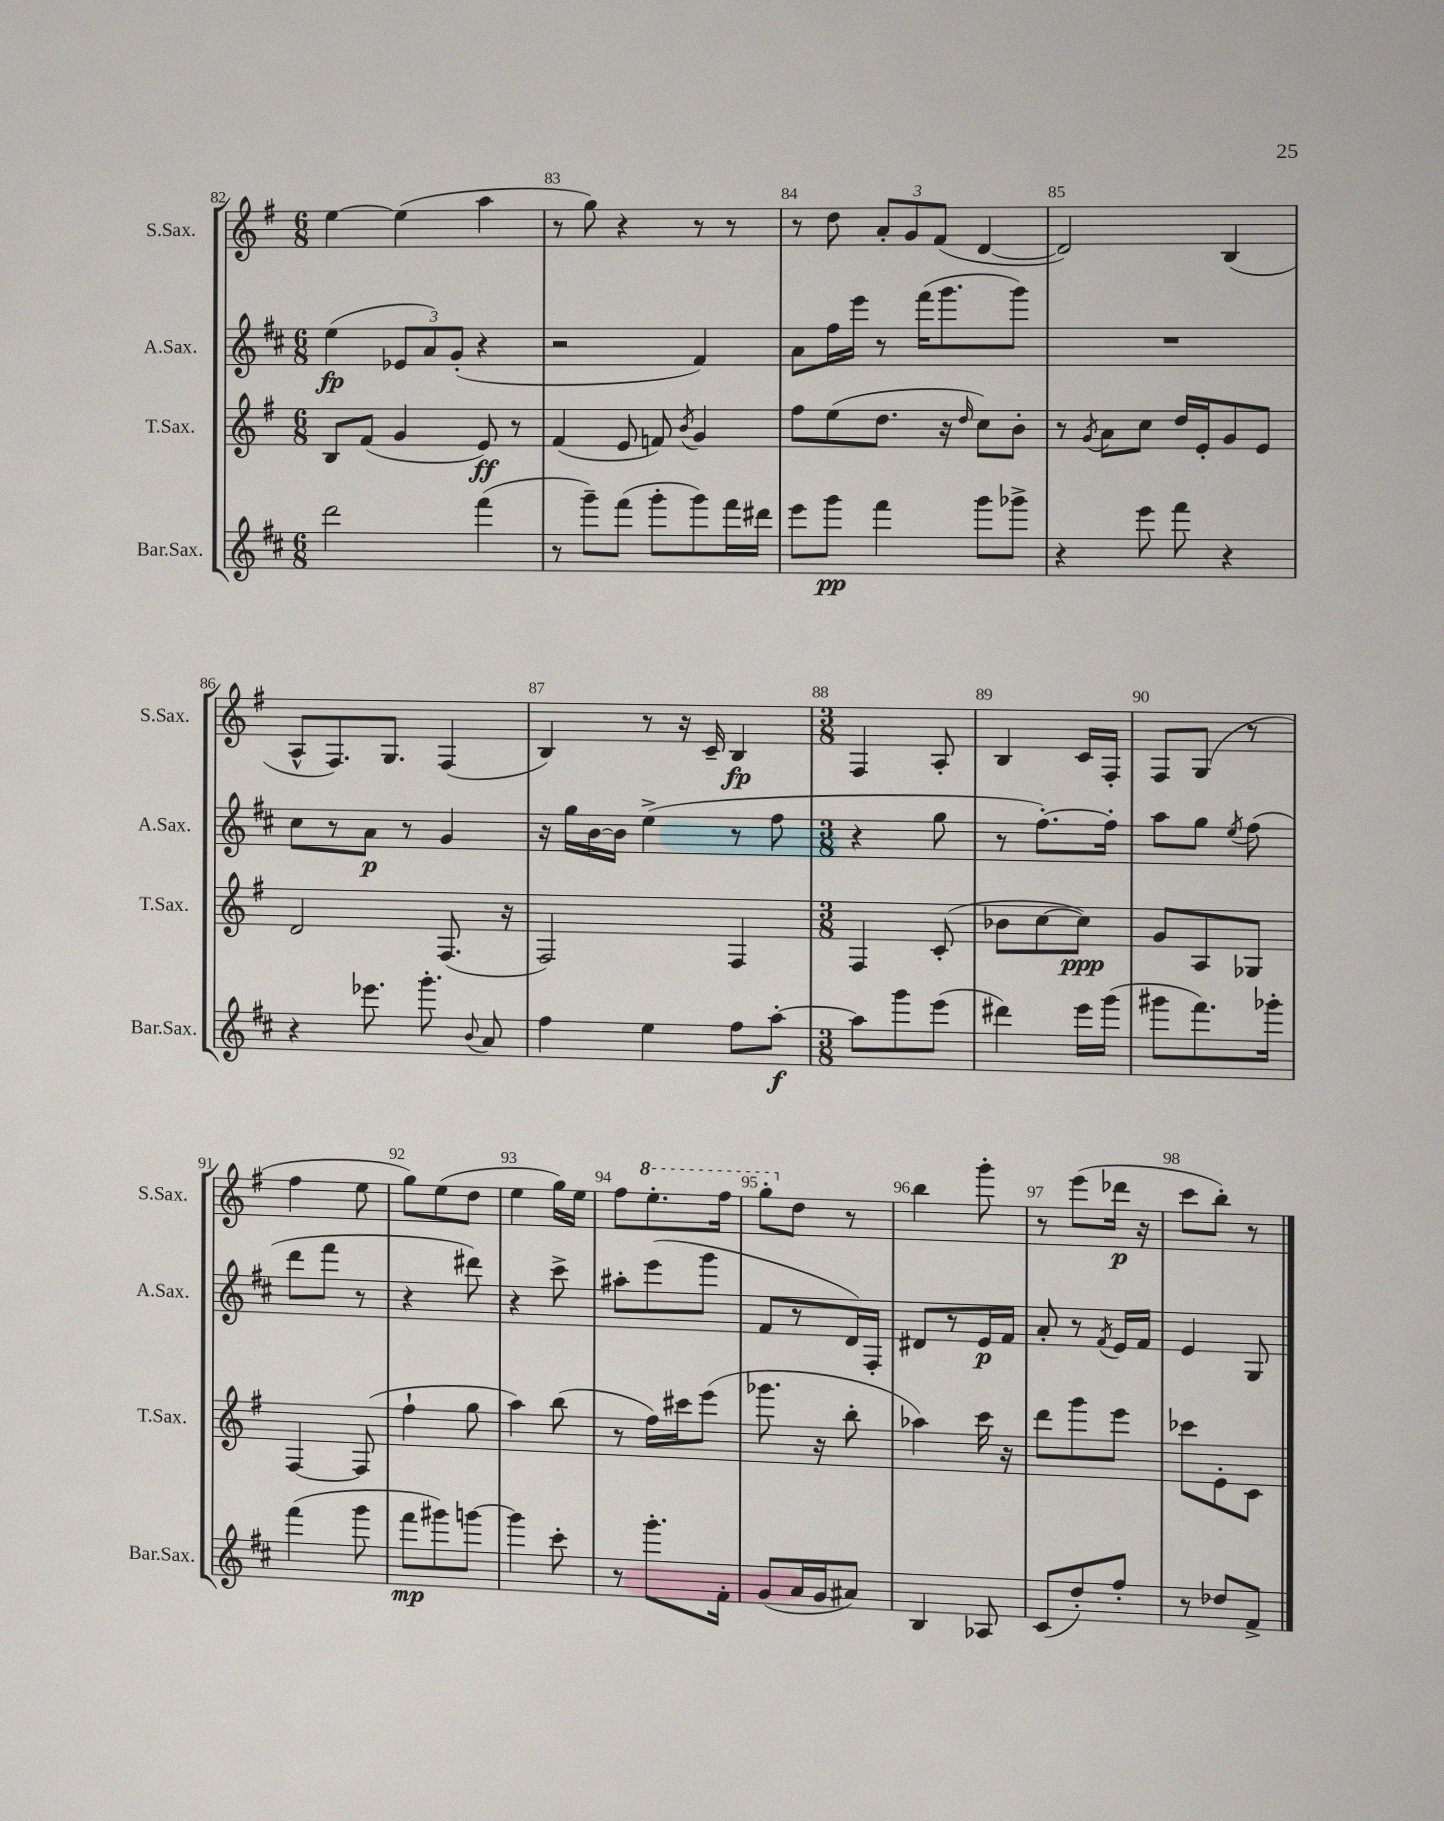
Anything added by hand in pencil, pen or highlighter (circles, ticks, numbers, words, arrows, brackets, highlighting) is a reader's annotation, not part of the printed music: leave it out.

**kern	**kern	**kern	**kern
*staff4	*staff3	*staff2	*staff1
*clefG2	*clefG2	*clefG2	*clefG2
*k[f#c#]	*k[f#]	*k[f#c#]	*k[f#]
*M6/8	*M6/8	*M6/8	*M6/8
2ddd	8B	(4ee	[4ee
.	(8f#	.	.
.	4g	12e-	(4ee]
.	.	12a)	.
.	.	(12g'	.
(4fff#	8e)	4r	4aa
.	8r	.	.
=	=	=	=
8r	(4f#	2r	8r
8ggg~)	.	.	8gg)
(8fff#	8e	.	4r
8ggg'	8f)	.	.
.	8qb	.	.
8ggg)	4g	4f#)	8r
16fff#	.	.	8r
16ddd#	.	.	.
=	=	=	=
8eee	8ff#	8a	8r
8ggg	(8ee	16ff#	8dd
.	.	16eee	.
4fff#	8.dd	8r	12a'
.	.	.	12g
.	.	(16fff#	.
.	.	.	(12f#
.	16r	8.ggg	.
.	16qqdd	.	.
8ggg	8cc)	.	[4d
8ggg-^	8b'	8ggg)	.
=	=	=	=
4r	8r	2.r	2d])
.	8qg	.	.
.	8a	.	.
8eee	8cc	.	.
8fff#	16dd	.	.
.	16e'	.	.
4r	8g	.	(4B
.	8e	.	.
=	=	=	=
4r	2d	8cc#	8A^^
.	.	8r	8.F#)
8.eee-	.	8a	.
.	.	.	8.G
.	.	8r	.
8.ggg'	.	.	.
.	(8.F#	4g	(4F#
8qqb	.	.	.
8a	.	.	.
.	16r	.	.
=	=	=	=
4ff#	2F#)	16r	4B)
.	.	16gg	.
.	.	[16b	.
.	.	16b]	.
4ee	.	(4ee^	8r
.	.	.	16r
.	.	.	16c~
8ff#	4F#	8r	4B
[8aa'	.	8ff#	.
=	=	=	=
*M3/8	*M3/8	*M3/8	*M3/8
8aa]	4F#	4r	4F#
8ggg	.	.	.
(8eee	(8c'	8gg	8A'
=	=	=	=
4ddd#)	8b-	8r	4B
.	[8cc	[8.ff#')	.
16eee	8cc])	.	16c
(16ggg	.	16ff#']	16F#'
=	=	=	=
8ggg#	8g	8aa	8F#
8.fff#)	8A	8gg	(8G
.	.	8qee	.
.	8G-	(8ff#	8r
16ggg-'	.	.	.
=	=	=	=
(4fff#	[4F#	8ddd	4ff#
.	.	8fff#	.
8ggg	(8F#]	8r	8ee
=	=	=	=
8fff#	4ff#`	4r	8gg)
8ggg#)	.	.	(8ee
[8ggg	8gg	8ddd#)	8dd
=	=	=	=
4ggg]	4aa)	4r	4ee
8ccc#'	(8bb	8ccc#^	16gg)
.	.	.	16ee
=	=	=	=
8r	8r	8aa#'	8ff#
8.ggg'	16ff#)	(8eee	8.eee'
.	16ccc#	.	.
.	(8eee	8ggg	.
16f#'	.	.	16fff#
=	=	=	=
(8g	8.ggg-	8f#	8ggg'
16a	.	8r	8dd
16g	16r	.	.
8a#)	8bb'	16d)	8r
.	.	16F#'	.
=	=	=	=
4B	4aa-)	8d#	4bb
.	.	8r	.
8A-	16ccc	16e	8ggg'
.	16r	16f#	.
=	=	=	=
(8c#	8ddd	8a'	8r
8dd')	8ggg	8r	(8eee
.	.	8qf#	.
8ff#'	8eee	16e	16ddd-
.	.	16f#	16r
=	=	=	=
8r	8ccc-	4e	8ccc
8dd-	8e'	.	8bb')
8f#^	8c	8G	8r
==	==	==	==
*-	*-	*-	*-
